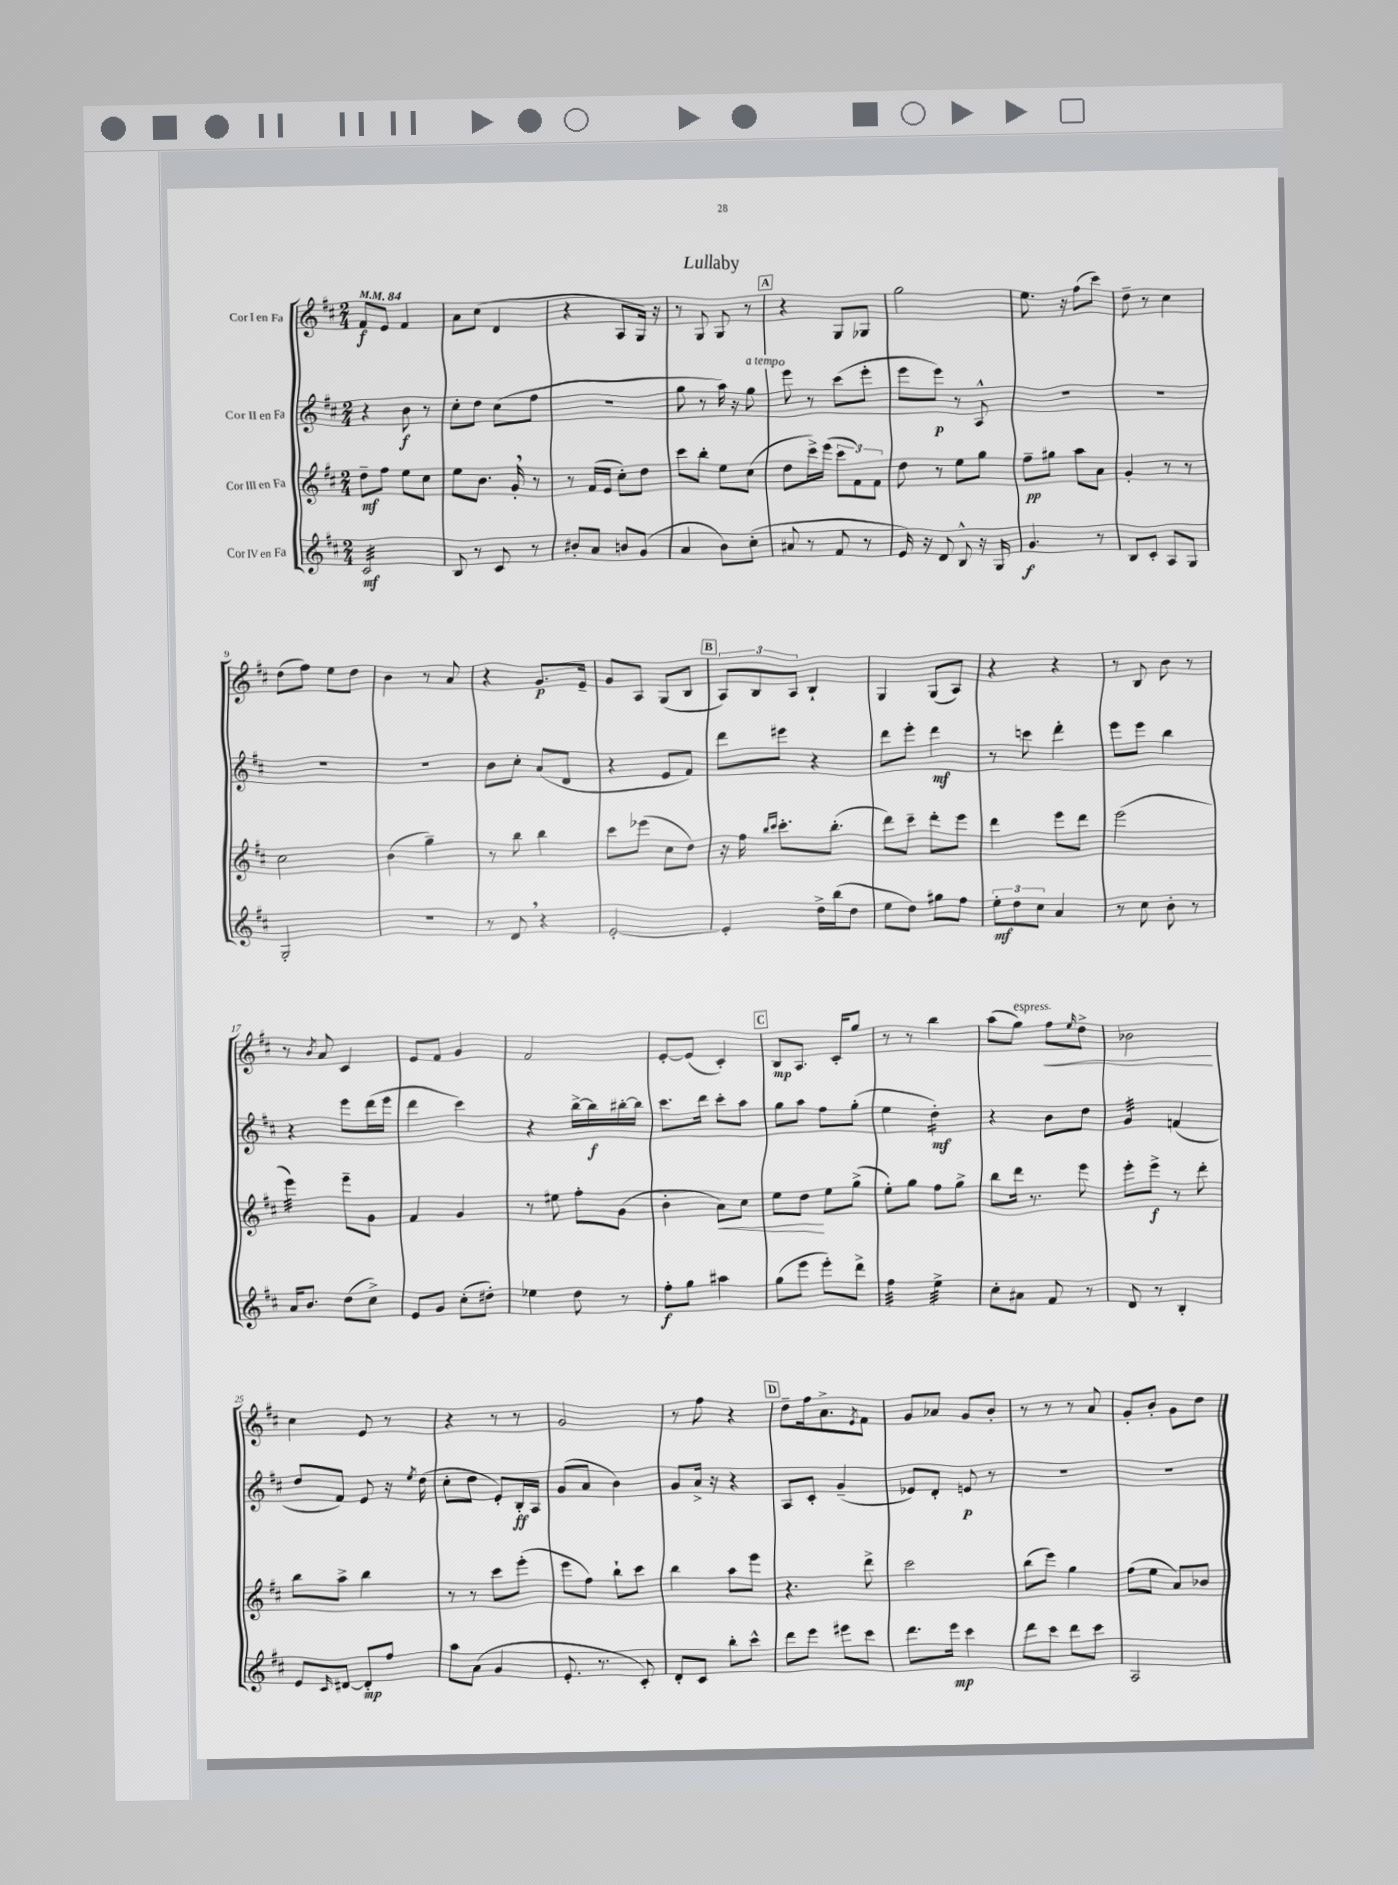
\header { title = "Lullaby" }
<<
\new StaffGroup <<
\new Staff = "s0" \with { instrumentName = "Cor I en Fa" } {
    \clef treble \key d \major \numericTimeSignature \time 2/4 \tempo 4 = 84
    fis'8\f e'8 fis'4 |
    a'8 cis''8( d'4 |
    r4 a8 g16) r16 |
    r8 g8 g8 r8 |
    \mark \markup { \box "A" } r4 g8 ges8 |
    g''2 |
    e''8. r16 fis''8( cis'''8) |
    d''8-- r8 cis''4 |
    d''8( fis''8) e''8 d''8 |
    b'4 r8 a'8 |
    r4 g'8.\p e'16-- |
    g'8 a8 g8( b8 |
    \mark \markup { \box "B" } \tuplet 3/2 { a8) b8 a8 } b4-! |
    g4 g8( a8) |
    r4 r4 |
    r8 b8 b'8 r8 |
    r8 \acciaccatura { b'8 } a'8 cis'4 |
    e'8 fis'8 g'4 |
    fis'2 |
    e'8~-. e'8( cis'4-.) |
    \mark \markup { \box "C" } b8\mp a8. cis'16-. g''8 |
    r8 r8 b''4 |
    a''8( g''8^\markup { \italic "espress." }) fis''8\< \grace { e''16 } d''8-> |
    bes'2\! |
    cis''4 e'8 r8 |
    r4 r8 r8 |
    g'2 |
    r8 fis''8 r4 |
    \mark \markup { \box "D" } d''8-- fis''16 a'8.-> \acciaccatura { e'8 } fis'8 |
    g'8 aes'8 g'8 b'8-. |
    r8 r8 r8 a'8 |
    g'8-. b'8-. g'8 d''8 \bar "|." |
}
\new Staff = "s1" \with { instrumentName = "Cor II en Fa" } {
    \clef treble \key d \major \numericTimeSignature \time 2/4
    r4 b'8\f r8 |
    cis''8-. d''8 cis''8( fis''8 |
    R2 |
    g''8 r8 a''16) r16 g''8^\markup { \italic "a tempo" } |
    \mark \markup { \box "A" } e'''8 r8 cis'''8( e'''8-. |
    e'''8 e'''8\p) r8 a8-^ |
    R2 |
    R2 |
    R2 |
    R2 |
    b'8 cis''8-. a'8( d'8 |
    r4 e'8 fis'8) |
    \mark \markup { \box "B" } d'''8 eis'''8 r4 |
    d'''8 e'''8-. d'''4\mf |
    r8 c'''8 d'''4-. |
    e'''8 e'''8 b''4 |
    r4 e'''8 d'''16( e'''16 |
    d'''4 cis'''4) |
    r4 b''16~-> b''16\f bis''16~-. bis''16 |
    cis'''8. d'''16 cis'''8-. a''8 |
    \mark \markup { \box "C" } g''8 a''8 fis''8 g''8-.( |
    e''4 d''4:16-.\mf) |
    r4 b'8 d''8 |
    g'4:32 f'4( |
    d''8 fis'8) e'8 r16 \acciaccatura { e''8 } d''16( |
    cis''8-. d''8 e'8-.) b16-.\ff a16 |
    g'8( a'8 b'4) |
    g'8 a'16-> r16 r4 |
    \mark \markup { \box "D" } a8 cis'8-. g'4--( |
    ees'8) d'8-. e'8\p r8 |
    R2 |
    R2 \bar "|." |
}
\new Staff = "s2" \with { instrumentName = "Cor III en Fa" } {
    \clef treble \key d \major \numericTimeSignature \time 2/4
    d''8--\mf fis''8 e''8 cis''8 |
    e''8 b'8. g'16-. \breathe r8 |
    r8 fis'16( e'16 cis''8-.) d''8 |
    cis'''8 b''8-. e''8 cis''8( |
    \mark \markup { \box "A" } d''8 cis'''16->) e'''16( \tuplet 3/2 { cis'''8 fis'8) fis'8 } |
    d''8 r8 e''8 g''8 |
    fis''8--\pp gis''8 a''8 a'8 |
    g'4-. r8 r8 |
    cis''2 |
    b'4( g''4--) |
    r8 b''8 b''4 |
    cis'''8 ees'''8( cis''8 d''8) |
    \mark \markup { \box "B" } r16 fis''16 \grace { b''16 cis'''16 } cis'''8.-. b''8.-.( |
    d'''8) cis'''8-- d'''8-. e'''8 |
    d'''4 e'''8 d'''8 |
    e'''2( |
    e'''4:32) e'''8-- g'8 |
    fis'4 g'4 |
    r8 eis''8 fis''8-. g'8( |
    b'4-. a'8\<) cis''8 |
    \mark \markup { \box "C" } e''8 d''8\! e''8 g''8->( |
    e''8-.) g''8 fis''8 g''8-> |
    b''8 d'''16 r8. e'''8 |
    e'''8-. e'''8->\f r8 d'''8-. |
    b''8 a''8-> b''4 |
    r8 r8 cis'''8 e'''8-.( |
    e'''8 fis''8) b''8-! cis'''8 |
    b''4 a''8 e'''8 |
    \mark \markup { \box "D" } r4. d'''8-> |
    cis'''2 |
    b''8( e'''8) g''4 |
    fis''8( e''8 a'8) bes'8 \bar "|." |
}
\new Staff = "s3" \with { instrumentName = "Cor IV en Fa" } {
    \clef treble \key d \major \numericTimeSignature \time 2/4
    cis'2:32\mf |
    b8 r8 cis'8 r8 |
    bis'8-. a'8 b'8 g'8( |
    a'4 b'8) cis''8-.( |
    \mark \markup { \box "A" } ais'8 r8 fis'8 r8 |
    e'16) r16 d'8 b8-^ r16 g16 |
    g'4.\f r8 |
    b8 cis'8-. a8 g8 |
    g2-. |
    r2 |
    r8 d'8 \breathe r4 |
    e'2~-. |
    \mark \markup { \box "B" } e'4-. d''16-> b''16( d''8 |
    e''8 d''8) gis''8 fis''8 |
    \tuplet 3/2 { e''8-.\mf d''8 cis''8 } a'4 |
    r8 cis''8 b'8-. r8 |
    a'16 b'8. d''8( cis''8->) |
    e'8 g'8 cis''8-.( dis''8-.) |
    ees''4 d''8 r8 |
    fis''8-.\f g''8 ais''4 |
    \mark \markup { \box "C" } g''8( e'''8 e'''8-.) d'''8-> |
    fis''4:32 e''4:32-> |
    cis''8-. ais'8 fis'8 r8 |
    d'8 r8 b4-. |
    e'8 \grace { cis'16 } dis'8~ dis'8-.\mp fis''8 |
    a''8 a'8( g'4 |
    e'8.-. r8. cis'8-.) |
    d'8-. cis'8 b''8-. cis'''8-^ |
    \mark \markup { \box "D" } d'''8 e'''8 eis'''8 cis'''8 |
    d'''8. e'''16\mp cis'''4 |
    d'''8 cis'''8 d'''8 cis'''8 |
    a2 \bar "|." |
}
>>
>>
